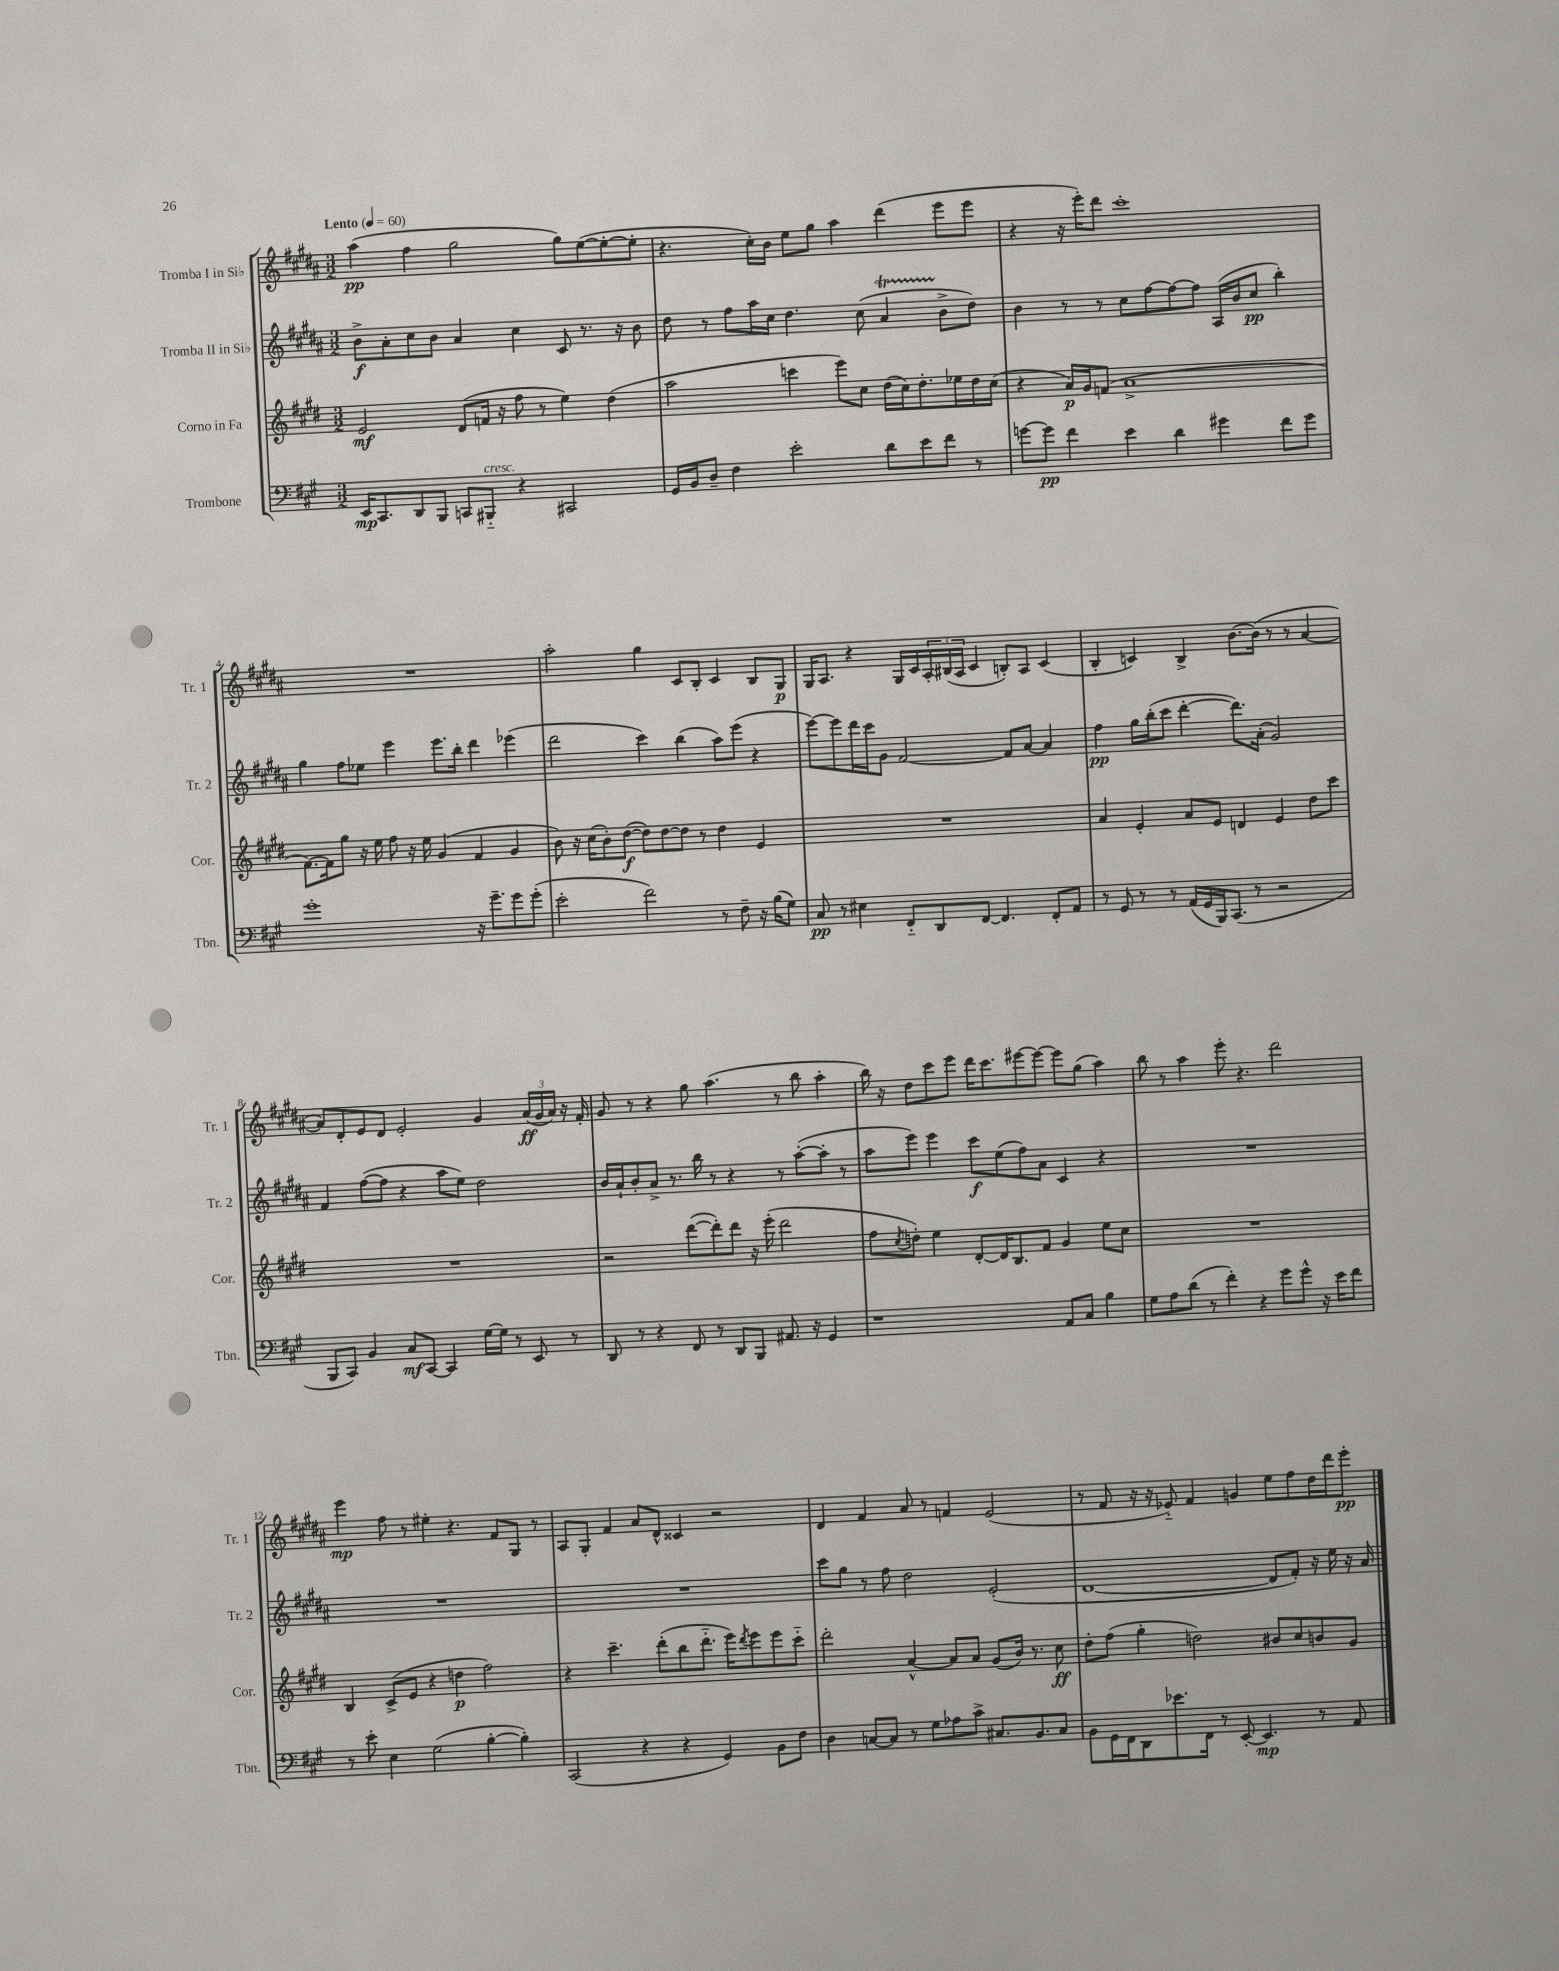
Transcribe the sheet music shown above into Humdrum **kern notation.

**kern	**dynam	**kern	**dynam	**kern	**dynam	**kern	**dynam
*part4	*part4	*part3	*part3	*part2	*part2	*part1	*part1
*staff4	*staff4	*staff3	*staff3	*staff2	*staff2	*staff1	*staff1
*I"Trombone	*	*I"Corno in Fa	*	*I"Tromba II in Si♭	*	*I"Tromba I in Si♭	*
*I'Tbn.	*	*I'Cor.	*	*I'Tr. 2	*	*I'Tr. 1	*
*clefF4	*	*clefG2	*	*clefG2	*	*clefG2	*
*k[f#c#g#]	*	*k[f#c#g#d#]	*	*k[f#c#g#d#a#]	*	*k[f#c#g#d#a#]	*
*M3/2	*	*M3/2	*	*M3/2	*	*M3/2	*
*MM60	*	*MM60	*	*MM60	*	*MM60	*
=1	=1	=1	=1	=1	=1	=1	=1
!	!	!	!	!	!	!LO:TX:a:B:t=Lento	!
16EE/KL	mp	2e/	mf	8b^\L	f	(4aa#\	pp
8.CC#/	.	.	.	.	.	.	.
.	.	.	.	8a#'\	.	.	.
8DD/	.	.	.	8cc#\	.	4ff#\	.
8BBB/J	.	.	.	8b\J	.	.	.
8CCn/L	.	(8d#/L	.	4a#/	.	2gg#\	.
!LO:TX:a:i:t=cresc.	!	!	!	!	!	!	!
8BBB#X/J	.	16fn/Jk	.	.	.	.	.
.	.	16r	.	.	.	.	.
4r	.	8ff#\	.	4cc#\	.	.	.
.	.	8r	.	.	.	.	.
2CC#X/	.	4ee\)	.	8c#/	.	8gg#\L)	.
.	.	.	.	8.r	.	([8ee\	.
.	.	(4dd#\	.	.	.	8ee'\_	.
.	.	.	.	16r	.	.	.
.	.	.	.	8b\	.	8ee'\J]	.
=2	=2	=2	=2	=2	=2	=2	=2
16GG#/LL	.	2aa\	.	8dd#\	.	4.r	.
16BB/J	.	.	.	.	.	.	.
8D~/J	.	.	.	8r	.	.	.
4F#\	.	.	.	8ff#\L	.	.	.
.	.	.	.	16aa#\L	.	16cc#'\LL)	.
.	.	.	.	16cc#\JJ	.	16b\JJ	.
2e'\	.	4cccn\	.	4.dd#\	.	8ee\L	.
.	.	.	.	.	.	8gg#\J	.
.	.	8eee\L)	.	.	.	4aa#\	.
.	.	8cc#\J	.	(8cc#\	.	.	.
8d\L	.	(16dd#\LL	.	4a#t/	.	(4ddd#\	.
.	.	16cc#\J)	.	.	.	.	.
8e\	.	8.dd#'\	.	.	.	.	.
8f#\J	.	.	.	8b^\L	.	8eee\L	.
.	.	16ee-X\L	.	.	.	.	.
8r	.	16dd#\	.	8dd#\J)	.	8eee\J	.
.	.	(16cc#\JJ	.	.	.	.	.
=3	=3	=3	=3	=3	=3	=3	=3
[8gn\L	.	4r	.	4b\	.	4r	.
8g\J]	pp	.	.	.	.	.	.
4f#\	.	16a/LL)	p	8r	.	16r	.
.	.	16g#/J	.	.	.	16eee'\KL)	.
.	.	(8fn/J	.	8r	.	8ddd#\J	.
4e\	.	1a^	.	8cc#\L	.	1ccc#'	.
.	.	.	.	[8ff#\	.	.	.
4d\	.	.	.	8ff#\_	.	.	.
.	.	.	.	8ff#\J]	.	.	.
4g#X\	.	.	.	(16A#/LL	.	.	.
.	.	.	.	16b/J	.	.	.
.	.	.	.	8cc#/J	pp	.	.
8f#\L	.	.	.	4bb'\)	.	.	.
8g#\J	.	.	.	.	.	.	.
!!LO:LB:g=z
=4	=4	=4	=4	=4	=4	=4	=4
1g#'	.	[8.f#\L)	.	4gg#\	.	1.r	.
.	.	16f#\k]	.	.	.	.	.
.	.	8gg#\J	.	8ff#\L	.	.	.
.	.	16r	.	8ee-X\J	.	.	.
.	.	16ee\	.	.	.	.	.
.	.	8ff#\	.	4eee\	.	.	.
.	.	16r	.	.	.	.	.
.	.	16ee\	.	.	.	.	.
.	.	(4g#/	.	8.eee\L	.	.	.
.	.	.	.	16bb'\Jk	.	.	.
16r	.	4f#/	.	4ddd#\	.	.	.
8.g#~\L	.	.	.	.	.	.	.
8g#\	.	4g#/	.	(4eee-X\	.	.	.
(8g#'\J	.	.	.	.	.	.	.
=5	=5	=5	=5	=5	=5	=5	=5
2e'\	.	8b\)	.	2ddd#\	.	2aa#'\	.
.	.	16r	.	.	.	.	.
.	.	(16cc#\KL	.	.	.	.	.
.	.	8b'\)	.	.	.	.	.
.	.	([8dd#\J	f	.	.	.	.
2f#\)	.	8dd#\L])	.	4ccc#\)	.	4gg#\	.
.	.	[8dd#\	.	.	.	.	.
.	.	8dd#\J]	.	(4bb\	.	8c#/L	.
.	.	8r	.	.	.	8B'/J	.
8r	.	4dd#\	.	8aa#\L)	.	4c#/	.
8F#~\	.	.	.	(8eee\J	.	.	.
16r	.	4e/	.	4r	.	8B/L	.
(16B\KL	.	.	.	.	.	.	.
8G#\J)	.	.	.	.	.	8G#/J	p
=6	=6	=6	=6	=6	=6	=6	=6
8C#/	pp	1.r	.	[8eee\L)	.	16G#/KL	.
.	.	.	.	.	.	8.A#/J	.
8r	.	.	.	8eee\]	.	.	.
4E#X\	.	.	.	16ddd#\L	.	4r	.
.	.	.	.	16ccc#\J	.	.	.
.	.	.	.	8g#\J	.	.	.
8FF#/L	.	.	.	[2f#/	.	16G#/LL	.
.	.	.	.	.	.	16c#/	.
8DD/	.	.	.	.	.	24A#'/	.
.	.	.	.	.	.	(24B#X/	.
.	.	.	.	.	.	24A#/JJ	.
[8FF#/J	.	.	.	.	.	4c#/	.
4.FF#/]	.	.	.	.	.	.	.
.	.	.	.	8f#/L]	.	8Bn'/L)	.
.	.	.	.	[8a#/J	.	8A#/J	.
8FF#'/L	.	.	.	4a#/]	.	(4c#/	.
8AA/J	.	.	.	.	.	.	.
=7	=7	=7	=7	=7	=7	=7	=7
8r	.	4a/	.	4ff#\	pp	4B'/	.
8GG#/	.	.	.	.	.	.	.
8r	.	4e'/	.	16gg#\LL	.	4cn/)	.
.	.	.	.	(16bb'\J	.	.	.
8r	.	.	.	8ccc#\J	.	.	.
(16AA/LL	.	8a/L	.	[4ddd#'\	.	4B^/	.
16GG#/	.	.	.	.	.	.	.
16BBB/J)	.	8e/J	.	.	.	.	.
(8.CC#/J	.	.	.	.	.	.	.
.	.	4dn/	.	8.ddd#\L])	.	[8.b\L	.
8r	.	.	.	.	.	.	.
.	.	.	.	(16a#'\Jk	.	(16b\Jk]	.
2r	.	4e/	.	2g#/)	.	8r	.
.	.	.	.	.	.	8r	.
.	.	8dd#\L	.	.	.	[4a#/	.
.	.	8ccc#\J	.	.	.	.	.
!!LO:LB:g=z
=8	=8	=8	=8	=8	=8	=8	=8
8BBB/L	.	1.r	.	4f#/	.	8a#/L])	.
8CC#/J)	.	.	.	.	.	8d#'/	.
4BB/	.	.	.	([8ff#\L	.	8e/	.
.	.	.	.	8ff#\J]	.	8d#/J	.
8C#/L	mf	.	.	4r	.	2e'/	.
[8CC#/J	.	.	.	.	.	.	.
4CC#/]	.	.	.	8aa#\L	.	.	.
.	.	.	.	8ee\J)	.	.	.
[16G#\LL	.	.	.	2dd#\	.	4g#/	.
16G#\JJ]	.	.	.	.	.	.	.
8r	.	.	.	.	.	.	.
8EE/	.	.	.	.	.	(24a#/LL	ff
.	.	.	.	.	.	24g#/	.
.	.	.	.	.	.	24a#/JJ)	.
8r	.	.	.	.	.	16r	.
.	.	.	.	.	.	16f#'/	.
=9	=9	=9	=9	=9	=9	=9	=9
8DD/	.	2r	.	16b/LL	.	8g#/	.
.	.	.	.	16a#`/J	.	.	.
8r	.	.	.	8b'/	.	8r	.
4r	.	.	.	8a#^/J	.	4r	.
.	.	.	.	8.r	.	.	.
8FF#/	.	([8ddd#\L	.	.	.	8gg#\	.
.	.	.	.	16bb\	.	.	.
8r	.	8ddd#'\])	.	8r	.	(4.aa#\	.
8DD/L	.	8ddd#\J	.	4r	.	.	.
8BBB/J	.	16r	.	.	.	.	.
.	.	(16eee'\	.	.	.	.	.
8.AA#X/	.	2ddd#\	.	8r	.	8r	.
.	.	.	.	([8aa#'\L	.	8bb\	.
16r	.	.	.	.	.	.	.
4GG#/	.	.	.	8aa#'\J]	.	4aa#'\	.
.	.	.	.	8r	.	.	.
=10	=10	=10	=10	=10	=10	=10	=10
1r	.	8ff#\L	.	8aa#\L	.	16bb\)	.
.	.	.	.	.	.	16r	.
.	.	8qcc#/	.	.	.	.	.
.	.	8ddn'\J)	.	8eee\J)	.	8dd#\L	.
.	.	4ee\	.	4eee\	.	8ccc#\	.
.	.	.	.	.	.	8eee\J	.
.	.	[8d#'/L	.	8ccc#\L	f	16ddd#\KL	.
.	.	.	.	.	.	8.ccc#\	.
.	.	16d#/K]	.	(8ee\	.	.	.
.	.	8.B/	.	.	.	.	.
.	.	.	.	8ff#\)	.	[8eee#X\	.
.	.	8f#/J	.	8a#\J	.	8eee#\J_	.
8AA/L	.	4g#/	.	4c#/	.	8eee#\L]	.
8C#/J	.	.	.	.	.	(8gg#\J	.
4B\	.	8ee\L	.	4r	.	4aa#\)	.
.	.	8cc#\J	.	.	.	.	.
=11	=11	=11	=11	=11	=11	=11	=11
8G#\L	.	1.r	.	1.r	.	8bb\	.
8A\	.	.	.	.	.	8r	.
(8d\J	.	.	.	.	.	4aa#\	.
8r	.	.	.	.	.	.	.
4f#'\)	.	.	.	.	.	8eee'\	.
.	.	.	.	.	.	4.r	.
4r	.	.	.	.	.	.	.
8g#\L	.	.	.	.	.	2ddd#\	.
8g#^^\J	.	.	.	.	.	.	.
16r	.	.	.	.	.	.	.
16e\KL	.	.	.	.	.	.	.
8f#\J	.	.	.	.	.	.	.
!!LO:LB:g=z
=12	=12	=12	=12	=12	=12	=12	=12
8r	.	4B/	.	1.r	.	4eee\	mp
8e'\	.	.	.	.	.	.	.
4E\	.	(8c#^/L	.	.	.	8ff#\	.
.	.	8e/J	.	.	.	8r	.
(2G#\	.	4r	.	.	.	4ee#X'\	.
.	.	4ddn\	p	.	.	4.r	.
[4B'\	.	2ff#\)	.	.	.	.	.
.	.	.	.	.	.	8f#/L	.
4B'\])	.	.	.	.	.	8G#/J	.
.	.	.	.	.	.	8r	.
=13	=13	=13	=13	=13	=13	=13	=13
(2CC#/	.	4r	.	1.r	.	8A#/L	.
.	.	.	.	.	.	8G#'/J	.
.	.	4.ccc#~\	.	.	.	4f#/	.
4r	.	.	.	.	.	8a#/L	.
.	.	(8ddd#'\L	.	.	.	8d#^^/J	.
4r	.	8bb\	.	.	.	4c##X/	.
.	.	8.ddd#\J	.	.	.	.	.
4GG#/)	.	.	.	.	.	2r	.
.	.	16eee\KL)	.	.	.	.	.
.	.	8qddd#/	.	.	.	.	.
.	.	8eee\	.	.	.	.	.
8BB\L	.	8eee\	.	.	.	.	.
8F#\J	.	8ccc#\J	.	.	.	.	.
=14	=14	=14	=14	=14	=14	=14	=14
4D\	.	2ddd#'\	.	8ccc#\L	.	4d#/	.
.	.	.	.	8gg#\J	.	.	.
[8Cn/L	.	.	.	8r	.	4f#/	.
8C/J]	.	.	.	8ff#\	.	.	.
8r	.	[4a^^/	.	2dd#\	.	8a#/	.
8G#\L	.	.	.	.	.	8r	.
8A-X\	.	8a/L]	.	.	.	4fn/	.
8c#^\J	.	8a/J	.	.	.	.	.
8.C#X/L	.	(8g#/L	.	(2e'/	.	(2e/	.
.	.	16b/Jk)	.	.	.	.	.
8.BB/	.	8.r	.	.	.	.	.
8C#/J	.	8cc#\	ff	.	.	.	.
=15	=15	=15	=15	=15	=15	=15	=15
8BB\L	.	8dd#'\L	.	[1d#	.	8r	.
16GG#\L	.	(8ff#\J	.	.	.	8f#/	.
16FF#\J	.	.	.	.	.	.	.
8DD\	.	4gg#'\	.	.	.	16r	.
.	.	.	.	.	.	16r	.
8.e-X\	.	.	.	.	.	8e-X/)	.
.	.	2ddn\)	.	.	.	4f#/	.
16FF#\Jk	.	.	.	.	.	.	.
8r	.	.	.	.	.	.	.
[8EE'/	.	.	.	.	.	4gn/	.
4.EE/]	mp	.	.	.	.	.	.
.	.	8b#X/L	.	8d#/L]	.	8ee\L	.
.	.	8cc#/	.	8f#'/J)	.	8ff#\	.
8r	.	8bn/	.	16r	.	16dd#\L	.
.	.	.	.	16ee\	.	16ddd#\J	.
8AA/	.	8g#/J	.	16r	.	8eee'\J	pp
.	.	.	.	16a#/	.	.	.
==	==	==	==	==	==	==	==
*-	*-	*-	*-	*-	*-	*-	*-
